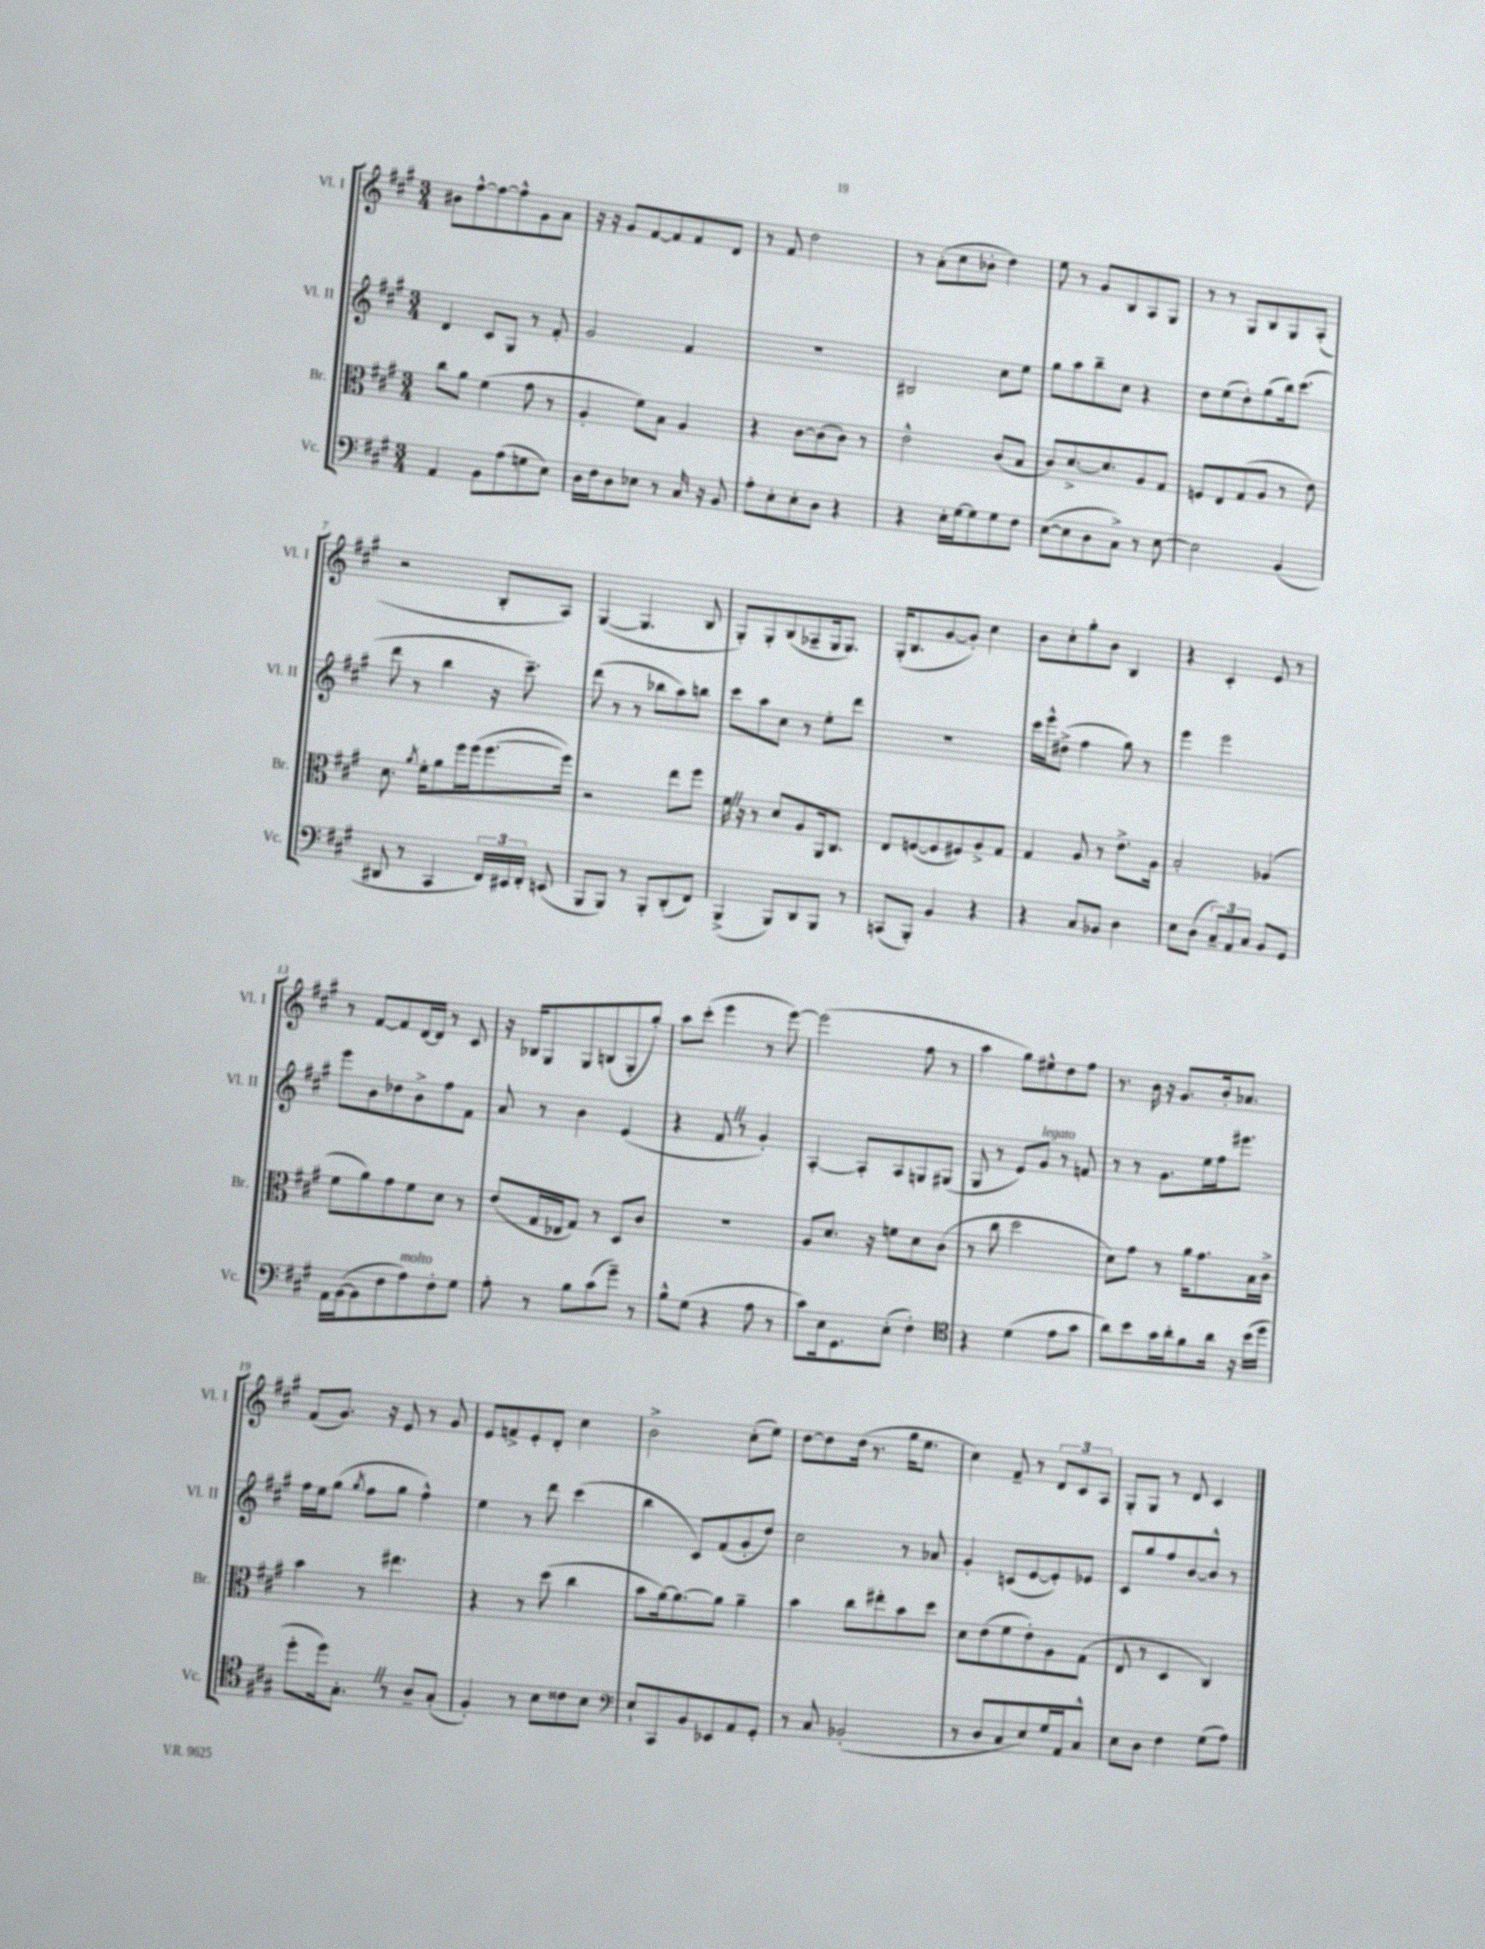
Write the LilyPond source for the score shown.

<<
\new StaffGroup <<
\new Staff = "s0" \with { instrumentName = "Vl. I" shortInstrumentName = "Vl. I" } {
    \clef treble \key a \major \numericTimeSignature \time 3/4
    \autoBeamOff bis'8[ fis''8~-^ fis''8~ fis''8-^ gis'8 a'8] |
    r16 r16 gis'8[ fis'8~ fis'8 fis'8 d'8] |
    r8 fis'8 d''2 |
    r8 a'8[-.( cis''8 bes'8]-. d''4) |
    e''8 r8 gis'8[ b8 a8 gis8] |
    r8 r8 gis8[ b8 gis8 a8]-.( |
    r2 b8[-. a8]) |
    gis4~( gis4. b8 |
    gis8[-.) gis8-. b8( aes8-- gis16 gis8.]) |
    gis16[-.( b8. gis'8~ gis'8]-.) cis''4 |
    b'8[ cis''8-. gis''8-. b'8] b4 |
    r4 cis'4-. e'8 r8 |
    r8 fis'8[~ fis'8 d'16~ d'16] r8 cis'8 |
    r16 bes16[ gis8 gis8 b8( gis8-. gis''8]-.) |
    a''8[ cis'''8]-.( e'''4 r8 e'''8~) |
    e'''2( fis''8 r8 |
    a''4 gis''8[) eis''8-^ d''8 fis''8] |
    r8. b'16 r16 gis'8.[ b'16-. aes'8.] |
    fis'8[( gis'8.]) r16 e'8 r8 gis'8 |
    e'8[ f'8-> e'8-. d'8]-. cis''4 |
    b'2-> cis''8[-.( e''8]) |
    d''8[~ d''8 d''16]( r8. gis''16[ e''8.] |
    cis''4) fis'8-- r8 \tuplet 3/2 { d'8[ cis'8 a8] } |
    gis8[-. gis8] r8 d'8 cis'4 \bar "|." |
}
\new Staff = "s1" \with { instrumentName = "Vl. II" shortInstrumentName = "Vl. II" } {
    \clef treble \key a \major \numericTimeSignature \time 3/4
    \autoBeamOff d'4 cis'8[ gis8] r8 fis'8-. |
    gis'2 fis'4 |
    R2. |
    bis2 cis''8[ e''8] |
    gis''8[ a''8 b''8-- cis''8] r4 |
    d''8[ e''8( d''8-.) gis''8( b''16) cis'''8.]( |
    d'''8 r8 b''4 r16 cis'''8.--) |
    d'''8( r8 r8 bes''8[ a''8) b''8] |
    cis'''8[ a''8 cis''8] r8 e''8[-. d'''8] |
    R2. |
    cis'''16[ e'''16-^ dis''8]->( fis''4 gis''8) r8 |
    e'''4 e'''2 |
    e'''8[ b'8 des''8 b'8-> fis''8 fis'8] |
    a'8 r8 b'4 e'4( |
    r4 fis'8 \once \override BreathingSign.text = \markup { \musicglyph "scripts.caesura.straight" } \breathe r8 gis'4-.) |
    a4~-. a8[-. a8 g8 gis8]( |
    gis8 r8 e'8[) gis'8]^\markup { \italic "legato" } r8 f'8 |
    r8 r8 gis'8.[ e''16 fis''16 eis'''8.] |
    fis''16[ e''16 gis''8]( \acciaccatura { gis''8 } fis''8[ gis''8] fis''4-^) |
    e''4 r8 d'''8 cis'''4( |
    b''4 cis'8[) fis'8( gis'8-. d''8]) |
    cis''2 r8 aes'8 |
    gis'4-. c'8[( e'8~ e'8-.) ees'8] |
    cis'8[ gis''8 fis''8 b'8~ b'8]-^ r8 \bar "|." |
}
\new Staff = "s2" \with { instrumentName = "Br." shortInstrumentName = "Br." } {
    \clef alto \key a \major \numericTimeSignature \time 3/4
    \autoBeamOff cis''8[ a'8] fis'4( gis'8 r8 |
    a4-. fis'8[) b8] a4 |
    r4 cis'8[~ cis'8( cis'8]) r8 |
    e'2-^ cis'8[( b8] |
    cis'8[) d'8.~-> d'8. a8 gis8] |
    f8[ e8 gis8( a8] r8 e'8) |
    d'8. \acciaccatura { a'8 } fis'16[-. a'8 fis''16 fis''16( fis''8.~ fis''16]) |
    r2 e''8[ fis''8] |
    fis'16 \once \override BreathingSign.text = \markup { \musicglyph "scripts.caesura.straight" } \breathe r16 r8 d'8[ a8 a,16 cis8.] |
    e8[ f8~( f8 fis8) a8-> gis8] |
    gis4 a8 r8 e'8.[-> a16] |
    b2-. aes4( |
    fis'8[ a'8) gis'8 fis'8 d'8] r8 |
    e'8[( gis16 ees16 gis8]) r8 d8[ cis'8] |
    R2. |
    a8[ d'8.] r16 f'8[ d'8 cis'8]( |
    r8 cis''8 d''2 |
    d'8[) gis'8] r8 a'16[ gis'8. b16 cis'16]-> |
    b'4 r8 eis''4. |
    r4 r8 d''8( cis''4 |
    b'8[ a'16~) a'8.~ a'8] a'4-- |
    b'4 cis''8[ eis''8-. b'8 d''8] |
    d'8[ e'8( fis'8 e'8-.) a8 gis8]( |
    e8 r8 d4 cis4) \bar "|." |
}
\new Staff = "s3" \with { instrumentName = "Vc." shortInstrumentName = "Vc." } {
    \clef bass \key a \major \numericTimeSignature \time 3/4
    \autoBeamOff a,4 b,8[ a8( g8 e8]) |
    d16[ fis16 d8 ees8] r8 cis16 r16 b,8 |
    a8[-. e8-. e8-. d8] r4 |
    r4 e16[-. gis16~ gis8 gis8 fis8] |
    e8[~( e8 d8 cis8]->) r8 e8~ |
    e2 b,4( |
    dis,8 r8 cis,4 \tuplet 3/2 { fis,16[) eis,16 fis,16]-. } e,8( |
    b,,8[ b,,8]) r8 b,,8[-. d,8-.( fis,8]) |
    b,,4->( b,,8[) d,8 b,,8] r8 |
    c,8[( b,,8]-.) b,4 r4 |
    r4 cis8[ bes,8] d4 |
    e8[ d8]( \tuplet 3/2 { cis8[--) a,8 cis8] } b,8[ gis,8] |
    a,16[ b,16~( b,8 fis8 a8^\markup { \italic "molto" }) fis8-. gis8] |
    a8-. r8 b8[ cis'8( gis'8]--) r8 |
    b8[-^ gis8]( r4 a8 r8 |
    cis'8[) e16 gis,8. e8]-.( fis4-.) |
    \clef tenor r4 d'4( e'8[ gis'8] |
    a'8[) b'8 gis'16 a'16-. fis'8 a'16] r16 b'16[( d''16] |
    d''8[-. d''16) gis8.]-. \once \override BreathingSign.text = \markup { \musicglyph "scripts.caesura.straight" } \breathe r8 a8[-- gis8]-.( |
    fis4-.) r8 b8[ cisis'8 b8] |
    \clef bass e8[-! cis,8 b,8 ees,8 a,8 gis,8]-. |
    r8 cis8 bes,2-.( |
    r8 d8[ cis8 e8) gis16 a,16 cis8]-^ |
    e8[ d8] fis4 gis8[( a8]) \bar "|." |
}
>>
>>
